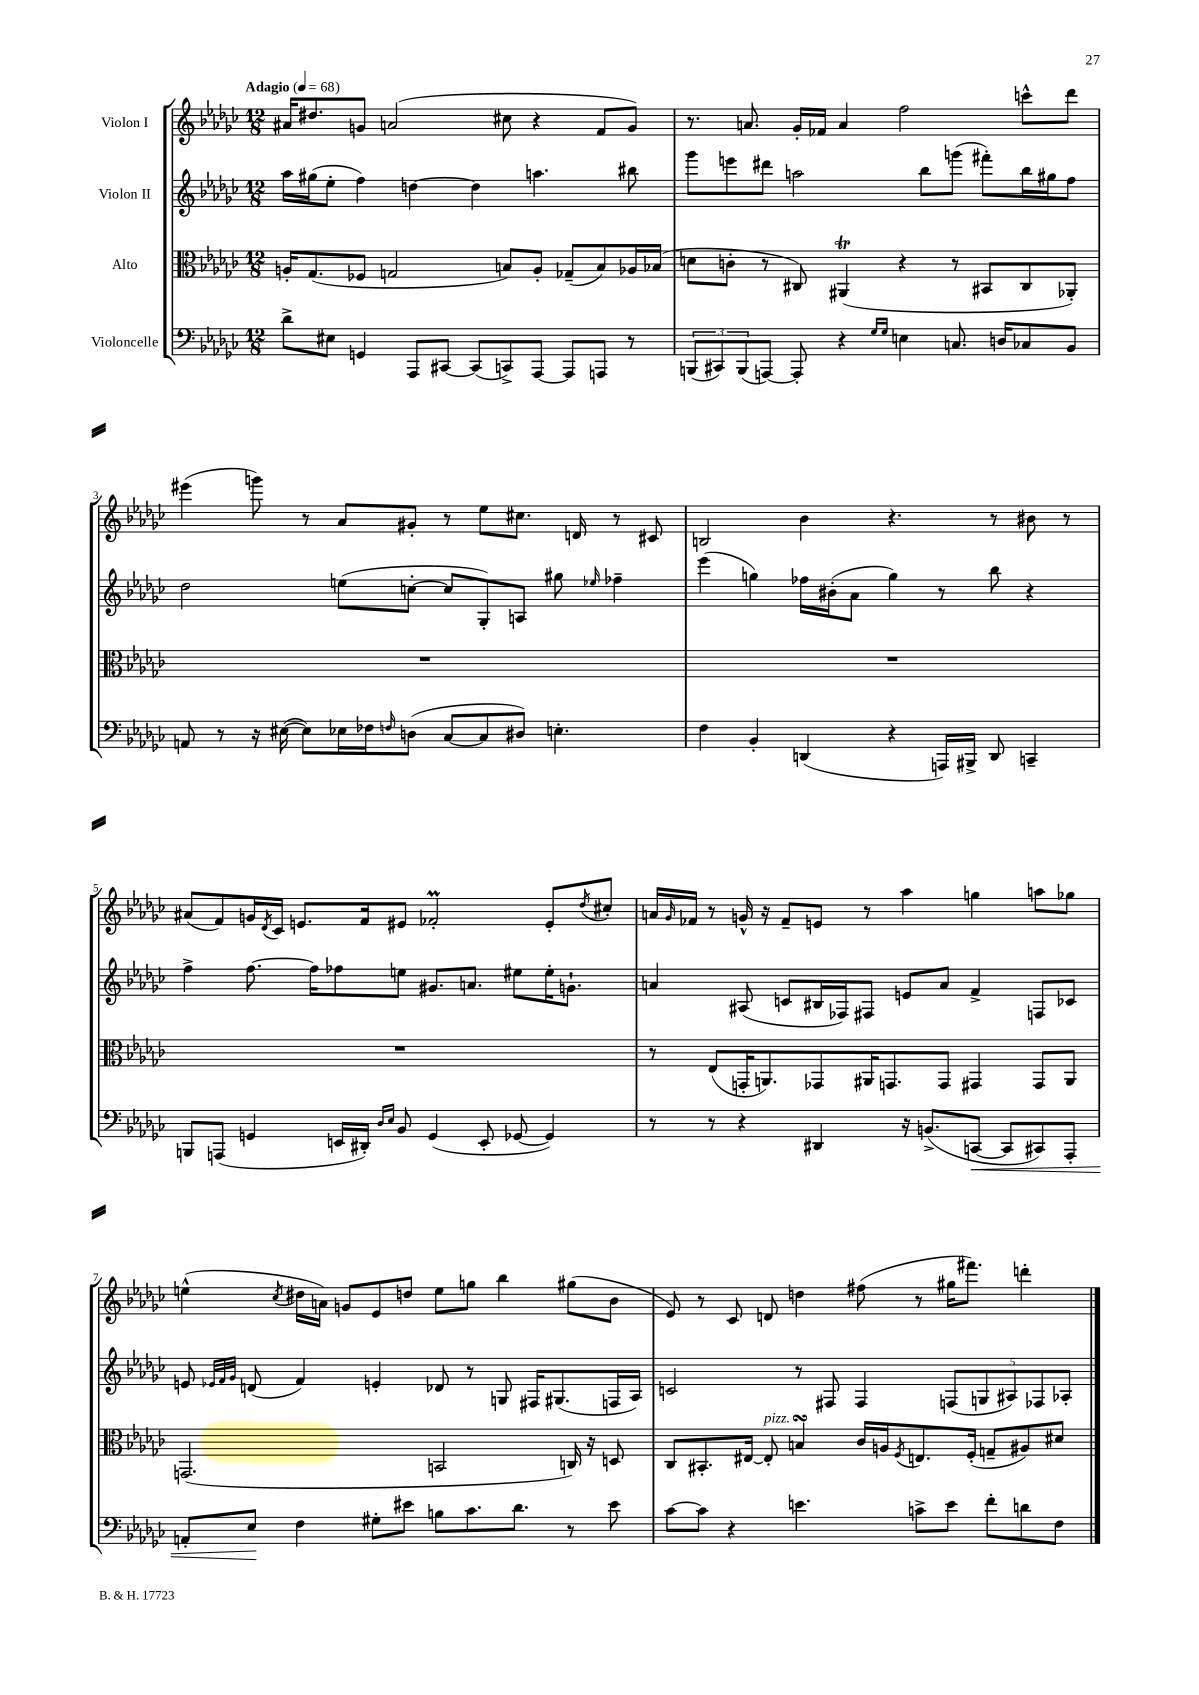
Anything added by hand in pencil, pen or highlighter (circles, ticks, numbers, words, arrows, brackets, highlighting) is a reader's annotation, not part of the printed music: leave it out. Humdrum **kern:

**kern	**kern	**kern	**kern
*staff4	*staff3	*staff2	*staff1
*clefF4	*clefC3	*clefG2	*clefG2
*k[b-e-a-d-g-c-]	*k[b-e-a-d-g-c-]	*k[b-e-a-d-g-c-]	*k[b-e-a-d-g-c-]
*M12/8	*M12/8	*M12/8	*M12/8
*MM68	*MM68	*MM68	*MM68
8d-^\L	16A'/LK	16aa-\LL	16a#/LK
.	(8.G-/	(16gg#\J	8.dd#/
8E#\J	.	8ee-'\J	.
4GG/	8F-/J	4ff\)	8g/J
.	2G/	.	(2a/
8AAA-/L	.	[4dd\	.
[8CC#/J	.	.	.
(8CC#/]L	.	4dd\]	.
8CC^/)	8B/L)	.	8cc#\
[8AAA-/J	8A'/J	4.aa\	4r
8AAA-/]L	(8G-~/L	.	.
8AAA/J	8B/)	.	8f/L
8r	16A-/L	8bb#\	8g/J)
.	(16B-/JJ	.	.
=	=	=	=
(12BBB/L	8d\L	8ggg-\L	8.r
12CC#/)	.	.	.
.	8c'\J	8eee\	.
(12BBB/	.	.	.
.	.	.	8.a/
[8AAA/J)	8r	8ddd#\J	.
8AAA'/]	8C#/)	2aa\	16g-'/LL
.	.	.	16f-/JJ
4r	(4AA#/	.	4a/
16qqG-/LL	.	.	.
16qqG-/JJ	.	.	.
4E\	4r	.	2ff\
.	.	8bb-\L	.
8.C/	8r	(8ggg\J	.
.	8BB#/L	8fff#'\L)	.
16D/LK	.	.	.
8C-/	8C#/	16bb-\L	8ccc^^\L
.	.	16gg#\J	.
8BB-/J	8AA-'/J)	8ff\J	8ddd-\J
=	=	=	=
8AA/	1.r	2dd-\	(4eee#\
8r	.	.	.
16r	.	.	8ggg\)
([16E#\	.	.	.
8E#\]L)	.	.	8r
16E-\L	.	(8ee\L	8a-/L
16F-\J	.	.	.
16qqF/	.	.	.
(8D\J	.	[8cc'\J	8g#'/J
[8C-/L	.	8cc/]L	8r
8C-/]	.	8G-'/)	8ee-\L
8D#/J)	.	8A/J	8.cc#\J
4.E'\	.	8gg#\	.
.	.	.	16d/
.	.	16qqee-/	.
.	.	4ff-~\	8r
.	.	.	8c#/
=	=	=	=
4F\	1.r	(4eee-\	2B/
4BB-'/	.	4gg\)	.
(4DD/	.	16ff-\LL	4b-\
.	.	(16b#'\J	.
.	.	8a-\J	.
4r	.	4gg\)	4.r
16AAA/LL)	.	8r	.
16BBB#^/JJ	.	.	.
8DD/	.	8bb-\	8r
4CC~/	.	4r	8b#\
.	.	.	8r
=	=	=	=
8BBB/L	1.r	4ff^\	(8a#/L
(8AAA/J	.	.	8f/)
4GG/	.	[8.ff\	16g/L
.	.	.	8qd-/
.	.	.	16c-/JJ
.	.	.	8.e/L
.	.	16ff\]LK	.
16EE/LL	.	8ff-\	.
16DD#'/JJ)	.	.	16f/k
16qqD-/LL	.	.	.
16qqE-/JJ	.	.	.
8BB-/	.	8ee\J	8e#/J
(4GG/	.	8.g#/L	2f-'/
.	.	8.a/J	.
8EE'/	.	.	.
[8GG-/	.	8ee#\L	.
4GG-/])	.	16ee#'\K	8e#'/L
.	.	8.g`\J	.
.	.	.	8qdd-/
.	.	.	8cc#'/J
=	=	=	=
8r	8r	4a/	16a/LL
.	.	.	16qqg-/
.	.	.	16f-/JJ
8r	(8E-/L	.	8r
4r	16GG'/K	(8A#/	16g^^/
.	8.AA/)	.	16r
.	.	8c/L	8f-~/L
4DD#/	8GG-/	16B#/L	8e/J
.	.	16F-/J)	.
.	16AA#/K	8F#/J	8r
.	8.GG/	.	.
16r	.	8e/L	4aa-\
(8.BB^/L	.	.	.
.	8GG/J	8a/J	.
[8CC/J	4GG#/	4f^/	4gg\
8CC/]L	.	.	.
8CC#/)	8GG#/L	8F/L	8aa\L
8AAA-'/J	8AA#/J	8c-/J	8gg-\J
=	=	=	=
8AA'/L	(2.GG/	8e/	(4ee^^\
.	.	32qqe-/LLL	.
.	.	32qqf/	.
.	.	32qqg-/JJJ	.
8E-/J	.	(8d/	.
.	.	.	8qcc-/
4F\	.	4f/)	16dd#\LL
.	.	.	16a\JJ)
.	.	.	8g/L
8G#'\L	.	4e'/	8e-/
8e#\J	.	.	8dd/J
8B\L	2BB/	8d-/	8ee\L
8.c-\	.	8r	8gg\J
.	.	8G/	4bb-\
8.d-\J	.	.	.
.	.	16F#/LK	.
.	.	(8.G#/	.
8r	16C/)	.	(8gg#\L
.	16r	.	.
8e#\	8D/	16F/L	8b-\J
.	.	16A-/JJ)	.
=	=	=	=
[8c-\L	8C-/L	2c/	8e-/)
8c-\]J	8.BB#'/	.	8r
4r	.	.	8c-/
.	[16E#/Jk	.	.
.	8E#'/]	.	8d/
4.e\	4B/	8r	4dd\
.	.	8F#/	.
.	16c-/LL	4F#/	(8ff#\
.	16A/J	.	.
.	8qF/	.	.
8c^\L	8.E/	.	8r
8e\J	.	(10F/L	16gg#\LK
.	(16F'/Jk	.	8.fff#\J)
.	.	10G/	.
8f'\L	8G~/L	.	.
.	.	10A#/)	.
8d\	8A#/)	.	4ddd'\
.	.	10F-/	.
8F\J	8d#/J	.	.
.	.	10A-'/J	.
==	==	==	==
*-	*-	*-	*-
